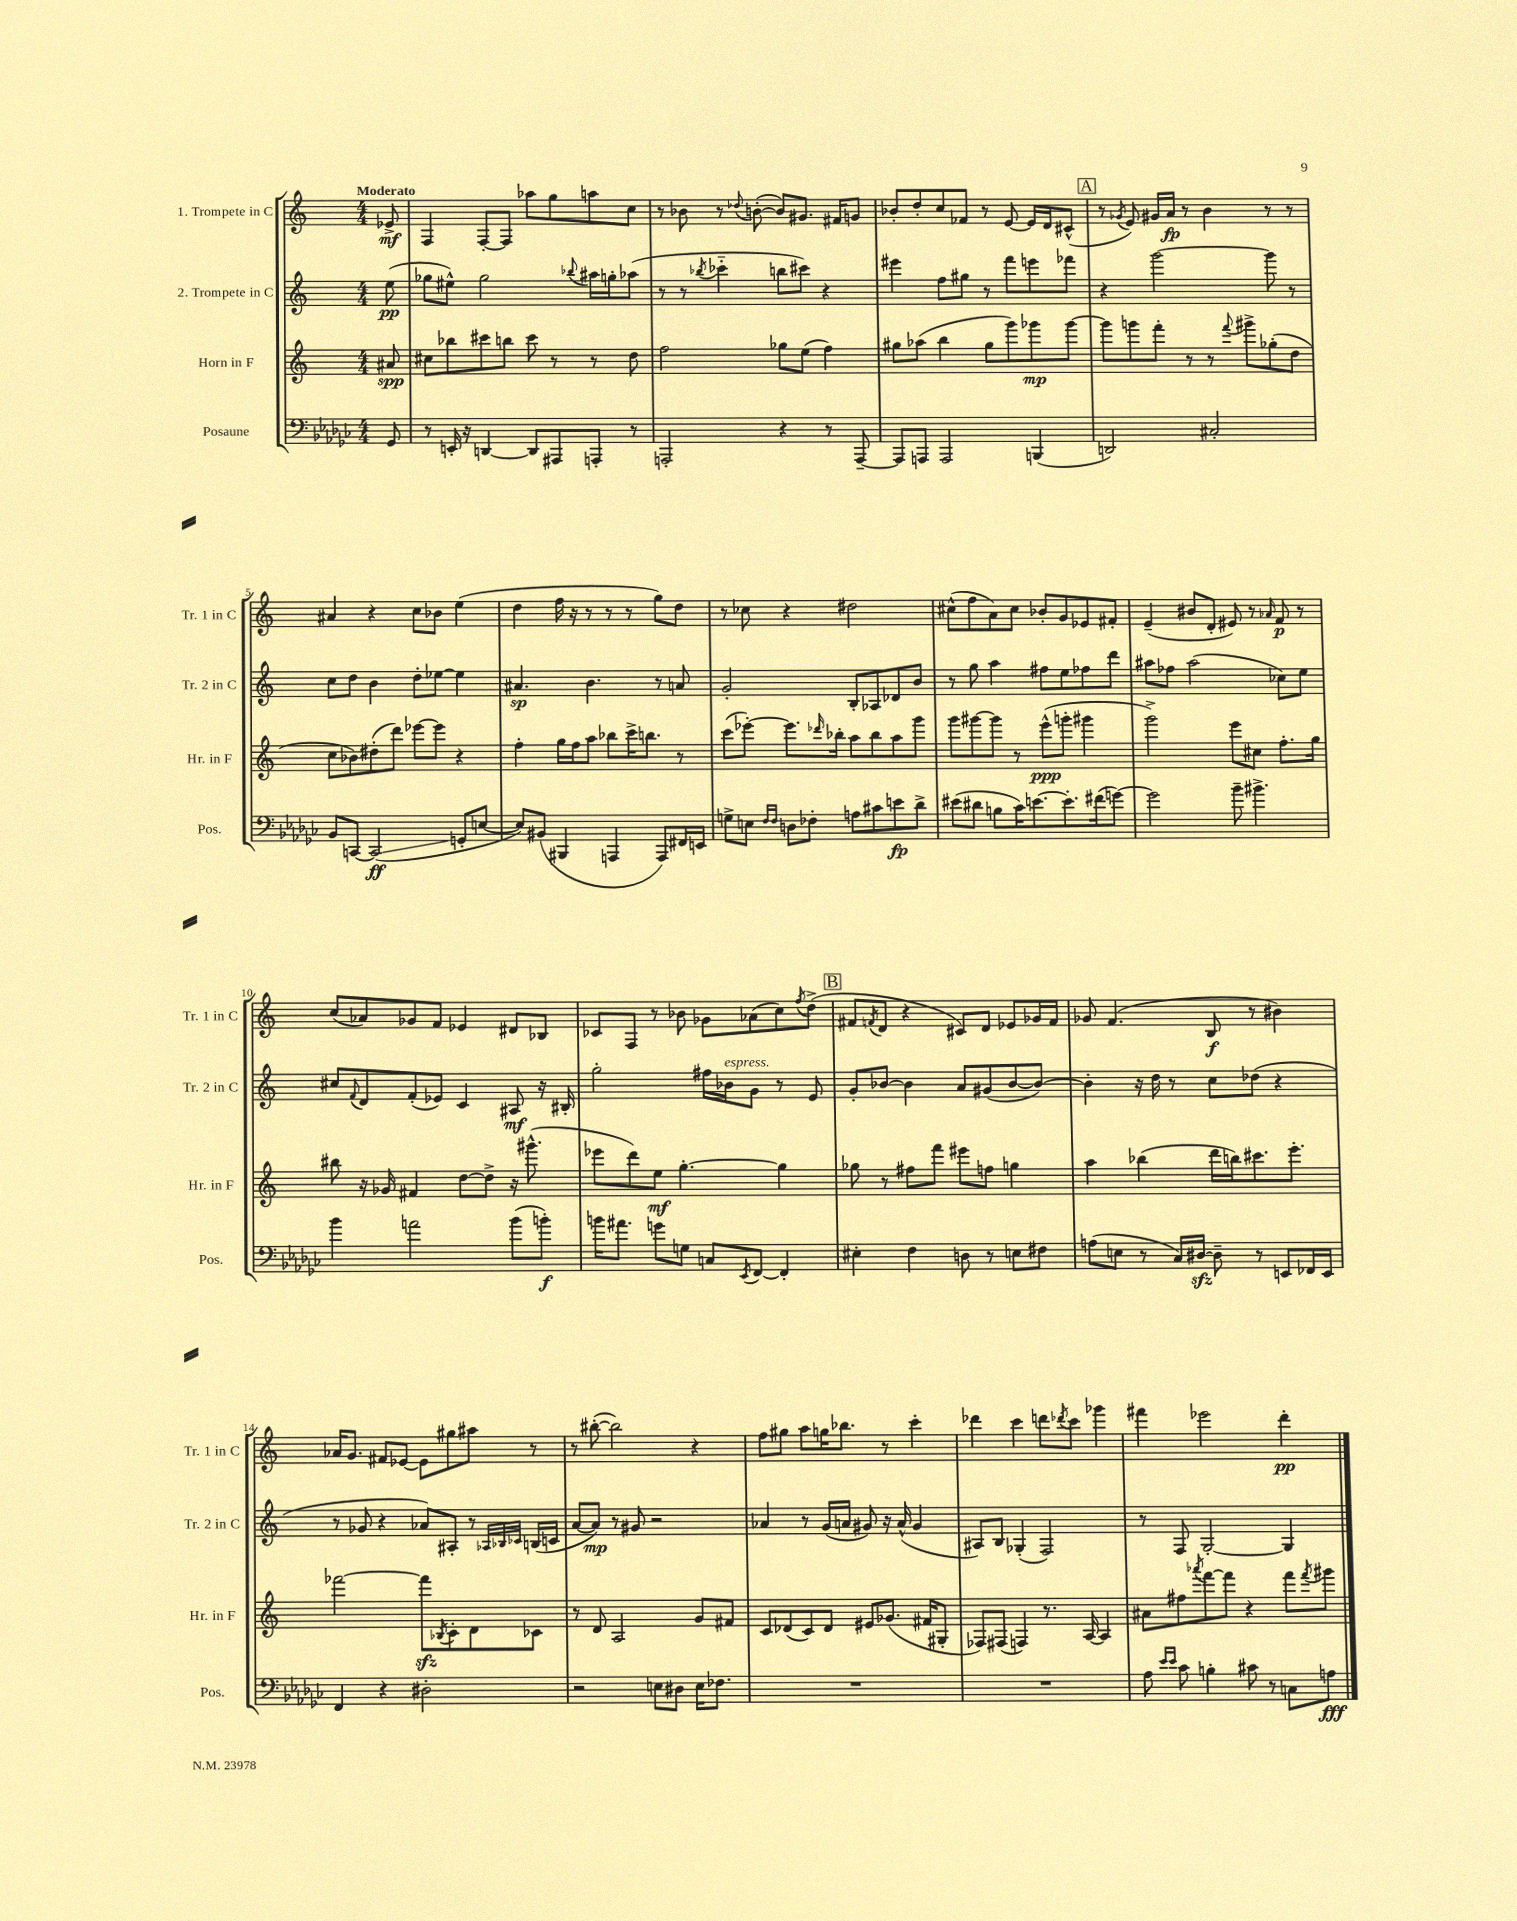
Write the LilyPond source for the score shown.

<<
\new StaffGroup <<
\new Staff = "s0" \with { instrumentName = "1. Trompete in C" shortInstrumentName = "Tr. 1 in C" } {
    \clef treble \key c \major \numericTimeSignature \time 4/4 \partial 8 \tempo "Moderato"
    ees'8->\mf |
    f4 f8~-. f8 aes''8 g''8 a''8 c''8 |
    r8 bes'8 r8 \appoggiatura { des''8 } b'8~-.( b'8) gis'8. fis'16 g'8 |
    bes'8-. d''8-. c''8 fes'8 r8 e'8~ e'16 d'16 cis'8-^( |
    \mark \markup { \box "A" } r8 \acciaccatura { ges'8 } e'8) gis'16 a'16\fp r8 b'4 r8 r8 |
    ais'4 r4 c''8 bes'8 e''4( |
    d''4 f''16 r16 r8 r8 r8 g''8) d''8 |
    r8 ces''8 r4 dis''2 |
    cis''8-^( f''8 a'8) cis''8 bes'8-. g'8 ees'8 fis'8-. |
    e'4--( bis'8 d'8-. eis'8) r8 \grace { aes'16 } f'8\p r8 |
    c''8( aes'8) ges'8 f'8 ees'4 dis'8 bes8 |
    ces'8 f8 r8 bes'8 ges'8 aes'8( c''8) \acciaccatura { f''8 } d''8->( |
    \mark \markup { \box "B" } fis'8 \acciaccatura { f'8 } d'8 r4 cis'8) d'8 ees'8 ges'16 f'16 |
    ges'8 f'4.( b8\f r8 bis'4) |
    aes'16 g'8. fis'8 ees'8~ ees'8 gis''8 ais''8 r8 |
    r8 bis''8~-.( bis''2) r4 |
    f''8 gis''8 a''8 g''16 bes''8. r8 c'''4-. |
    des'''4 c'''4 d'''8 \acciaccatura { des'''8 } c'''8 ges'''4 |
    fis'''4 ees'''2 d'''4-.\pp \bar "|." |
}
\new Staff = "s1" \with { instrumentName = "2. Trompete in C" shortInstrumentName = "Tr. 2 in C" } {
    \clef treble \key c \major \numericTimeSignature \time 4/4 \partial 8
    e''8\pp( |
    ges''8 eis''8-^) ges''2 \appoggiatura { bes''8 } ais''16 g''16-. aes''8( |
    r8 r8 \acciaccatura { bes''8 } ces'''4-_ b''8 cis'''8) r4 |
    eis'''4 f''8 gis''8 r8 f'''8 e'''8 fes'''8 |
    \mark \markup { \box "A" } r4 g'''2~ g'''8 r8 |
    c''8 d''8 b'4 d''8-. ees''8~ ees''4 |
    ais'4.\sp b'4. r8 a'8 |
    g'2-. b8-. aes8 des'8 b'8 |
    r8 g''8 a''4 fis''8 e''8 fes''8 d'''8 |
    ais''8 fes''8 ais''2( ces''8) e''8 |
    cis''8 \appoggiatura { f'8 } d'8 f'8-.( ees'8) c'4 ais8\mf r16 bis16-. |
    g''2-. fis''16 bes'16^\markup { \italic "espress." } g'8 r8 e'8 |
    \mark \markup { \box "B" } g'8-. bes'8~ bes'4 a'8 gis'8( bes'8~ bes'8~) |
    bes'4-. r16 d''16 r8 c''8 des''8( r4 |
    r8 ges'8 r4 aes'8) ais8-. r8 \grace { aes32 bes32 ces'32 } b16( c'16 |
    a'8~ a'8\mp) r8 gis'8 r2 |
    aes'4 r8 g'16( a'16 gis'8) r16 a'16-^( gis'4 |
    ais8) b8 ges4-.( f2) |
    r8 f8 g2~-. g4 \bar "|." |
}
\new Staff = "s2" \with { instrumentName = "Horn in F" shortInstrumentName = "Hr. in F" } {
    \clef treble \key c \major \numericTimeSignature \time 4/4 \partial 8
    ais'8\spp |
    cis''8 bes''8 cis'''8 b''8 cis'''8 r8 r8 d''8 |
    f''2 ges''8 e''8( f''4) |
    gis''8 aes''8( b''4 gis''8 g'''8) ges'''8\mp ges'''8~ |
    \mark \markup { \box "A" } ges'''8 g'''8 f'''8-. r8 r8 \appoggiatura { f'''8 } gis'''8-> ges''8-.( d''8 |
    c''8 bes'8) dis''8-.( d'''8) ees'''8~ ees'''8 r4 |
    f''4-. g''16 f''16 a''8 bes''8 c'''16-> b''8. r8 |
    c'''8( ees'''8~-.) ees'''8. \grace { des'''16 } bes''16-. a''8 bes''8 a''8 g'''8 |
    g'''8 gis'''8~ gis'''8 r8 e'''8-^\ppp( g'''8-. gis'''4 |
    g'''2->) e'''8 cis''8 f''8.-. g''16 |
    bis''8 r16 ges'16 fis'4 d''8~ d''8-> r16 gis'''8.-^( |
    ees'''8 d'''8) e''8\mf g''4.~-. g''4 |
    \mark \markup { \box "B" } ges''8 r8 fis''8 f'''8 eis'''8 f''8 g''4 |
    a''4 bes''4( d'''16 b''16) cis'''8. e'''8.-. |
    fes'''2~ fes'''8\sfz \acciaccatura { bes8 } c'8-. d'8 ces'8 |
    r8 d'8 a2 g'8 fis'8 |
    c'8 des'8( c'8) des'8 eis'8 ges'8.( fis'16 gis8-. |
    fes8) fis8( f4) r8. a16~ a4 |
    ais'8 fis''8 \acciaccatura { aes'''8 } f'''8~ f'''8 r4 f'''8 \acciaccatura { f'''8 } gis'''8 \bar "|." |
}
\new Staff = "s3" \with { instrumentName = "Posaune" shortInstrumentName = "Pos." } {
    \clef bass \key ges \major \numericTimeSignature \time 4/4 \partial 8
    ges,8 |
    r8 e,16-. r16 d,4~ d,8 ais,,8 a,,8-. r8 |
    a,,2-. r4 r8 a,,8~-- |
    a,,8 a,,8 a,,2 b,,4( |
    \mark \markup { \box "A" } d,2) cis2-. |
    bes,8 c,8~ c,2\glissando\ff( g,8-. e8~ |
    e8) bis,8( bis,,4 a,,4 a,,8) fis,16 e,16 |
    g8-> e8 \grace { f16 f16 } d8 fes8-. a8 cis'8 e'8\fp des'8-> |
    eis'8( dis'8 b8 ces'16) e'8.~ e'8.-. fis'16( g'8~) |
    g'2 bes'8-- bis'4.-> |
    bes'4 a'2 bes'8( b'8-.\f) |
    b'16 ais'8. g'8 g8 c8 \acciaccatura { ees,8 } f,8~ f,4-. |
    \mark \markup { \box "B" } eis4-. f4 d8 r8 e8 fis8 |
    a8( e8 r8 ces16) dis16~\sfz dis8-- r8 e,8 fes,16 e,16 |
    f,4 r4 dis2-. |
    r2 e8 dis8 e16 fes8. |
    R1 |
    R1 |
    aes8 \grace { ees'16 ees'16 } ces'8 b4-. cis'8 r8 c8 a8\fff \bar "|." |
}
>>
>>
